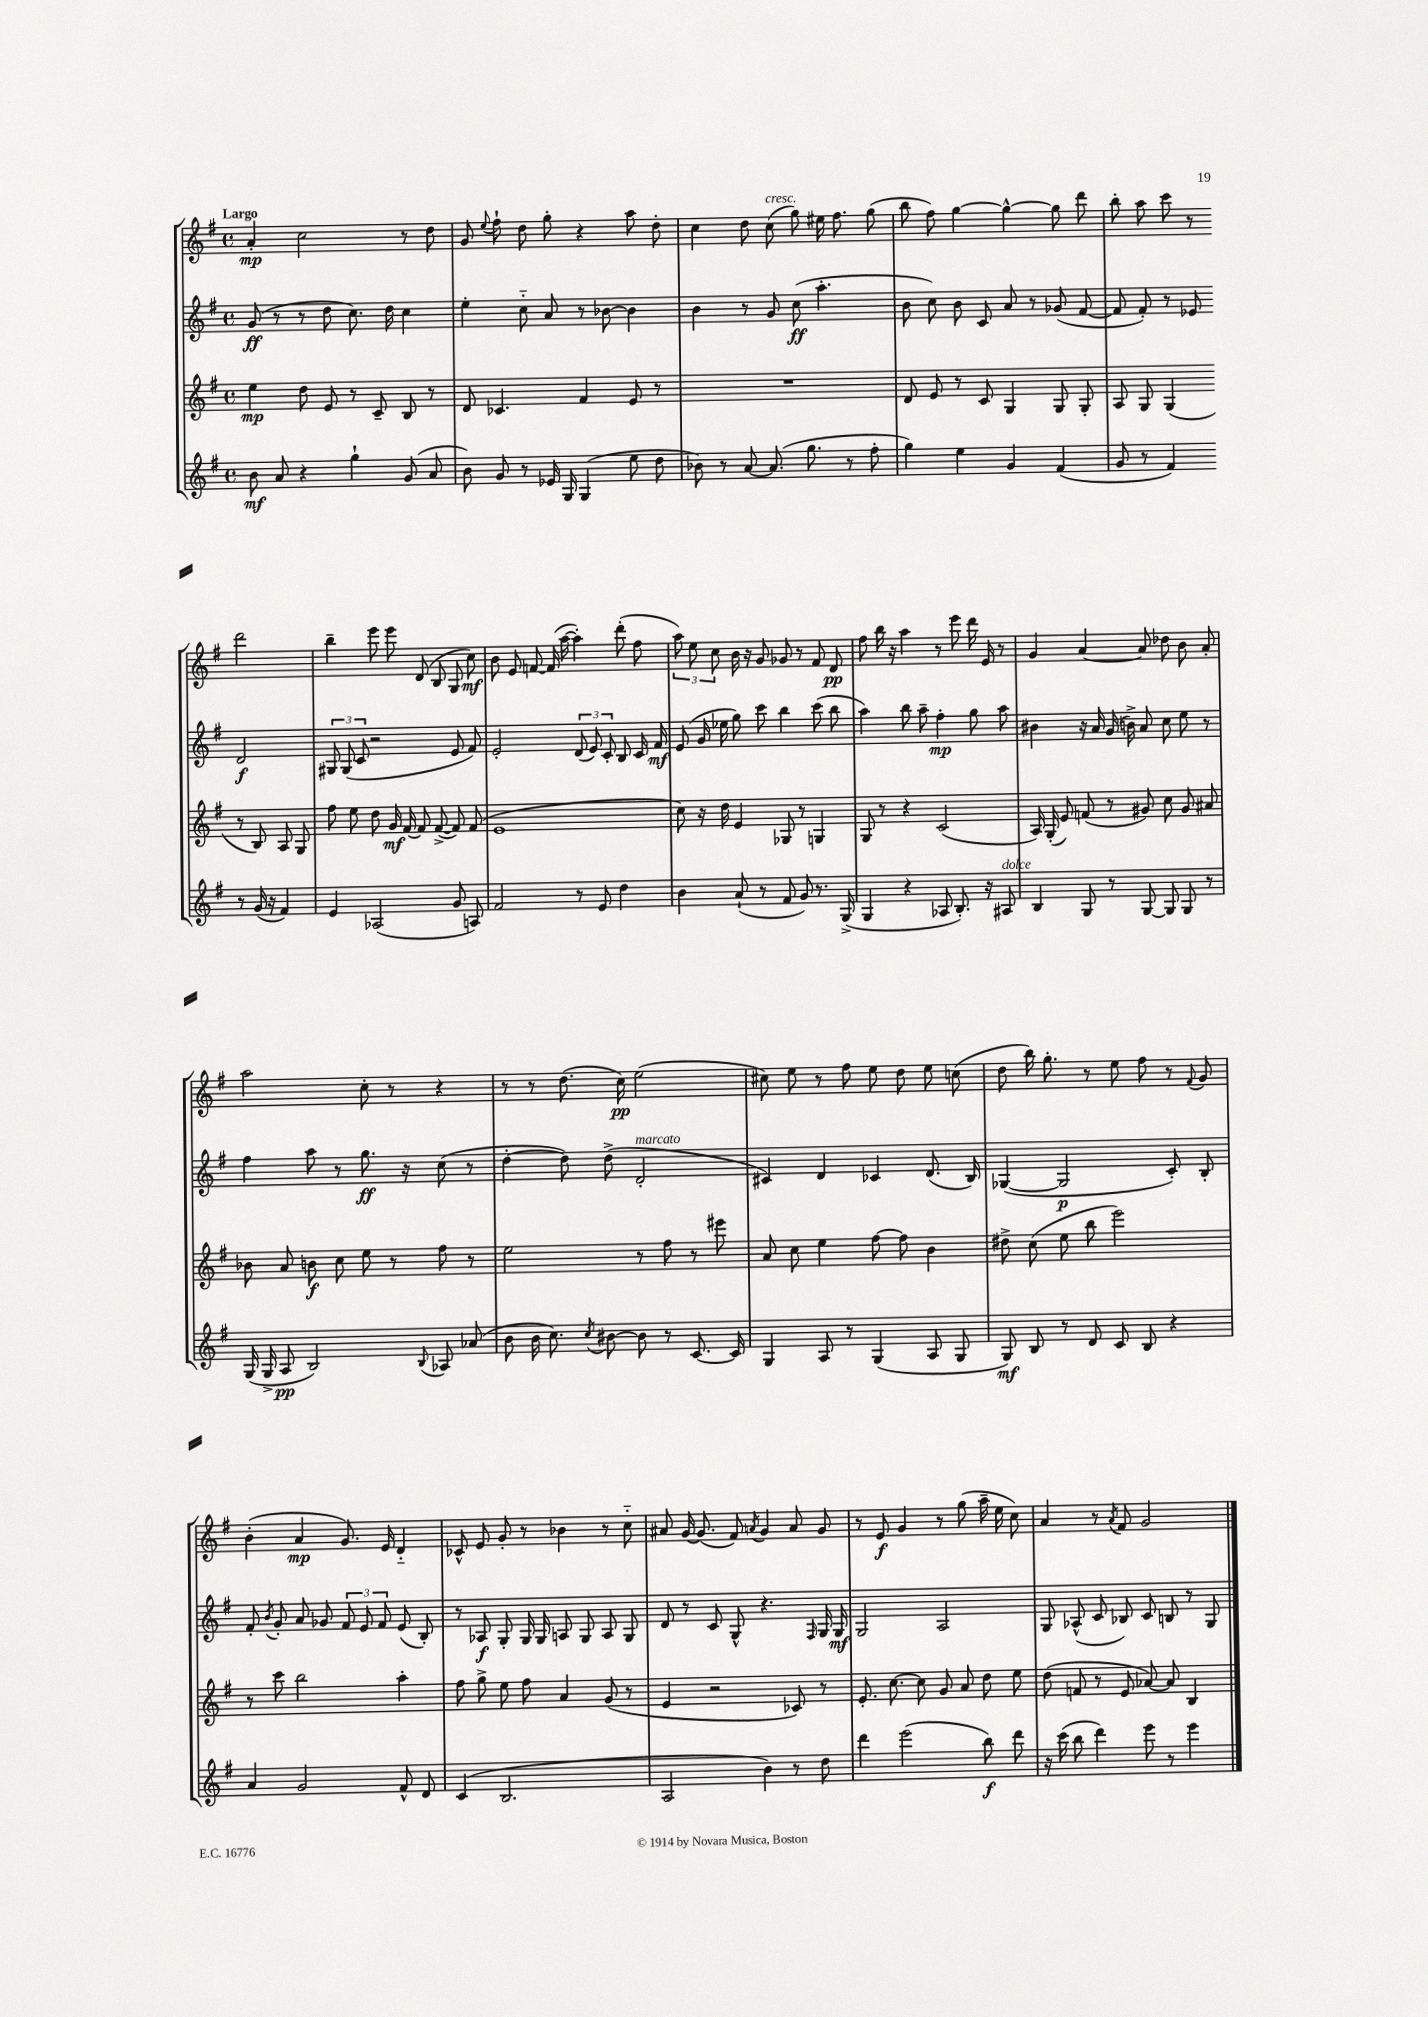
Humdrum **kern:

**kern	**dynam	**kern	**dynam	**kern	**dynam	**kern	**dynam
*part4	*part4	*part3	*part3	*part2	*part2	*part1	*part1
*staff4	*staff4	*staff3	*staff3	*staff2	*staff2	*staff1	*staff1
*clefG2	*	*clefG2	*	*clefG2	*	*clefG2	*
*k[f#]	*	*k[f#]	*	*k[f#]	*	*k[f#]	*
*M4/4	*	*M4/4	*	*M4/4	*	*M4/4	*
*met(c)	*	*met(c)	*	*met(c)	*	*met(c)	*
=1	=1	=1	=1	=1	=1	=1	=1
!	!	!	!	!	!	!LO:TX:a:B:t=Largo	!
8b\	mf	4ee\	mp	(8g/	ff	4a'/	mp
8a/	.	.	.	8r	.	.	.
4r	.	8dd\	.	8r	.	2cc\	.
.	.	8e/	.	8dd\	.	.	.
4gg`\	.	8r	.	8.cc\)	.	.	.
.	.	8c~/	.	.	.	.	.
.	.	.	.	16dd\	.	.	.
(8g/	.	8B/	.	4cc\	.	8r	.
8a/	.	8r	.	.	.	8dd\	.
=2	=2	=2	=2	=2	=2	=2	=2
8b\)	.	8d/	.	4ee'\	.	8g/	.
.	.	.	.	.	.	8qqee/	.
8g/	.	4.c-X/	.	.	.	8ff#`\	.
8r	.	.	.	8cc\	.	8dd\	.
16e-X/	.	.	.	8a/	.	8gg'\	.
16G/	.	.	.	.	.	.	.
(4G/	.	4f#/	.	8r	.	4r	.
.	.	.	.	[8b-X\	.	.	.
8ee\	.	8e/	.	4b-\]	.	8aa\	.
8dd\	.	8r	.	.	.	8dd'\	.
=3	=3	=3	=3	=3	=3	=3	=3
8b-X\)	.	1r	.	4b\	.	4cc\	.
8r	.	.	.	.	.	.	.
[8a/	.	.	.	8r	.	8dd\	.
!	!	!	!	!	!	!LO:TX:a:i:t=cresc.	!
(8.a/]	.	.	.	8g/	.	(8cc\	.
.	.	.	.	(8cc\	ff	8gg\)	.
8.gg\	.	.	.	.	.	.	.
.	.	.	.	4.aa'\	.	16ee#X\	.
.	.	.	.	.	.	8.ff#\	.
8r	.	.	.	.	.	.	.
8ff#'\	.	.	.	.	.	(8gg\	.
=4	=4	=4	=4	=4	=4	=4	=4
4gg\)	.	8d/	.	8b\	.	8bb\	.
.	.	8e/	.	8cc\)	.	8ff#\)	.
4ee\	.	8r	.	8b\	.	[4gg\	.
.	.	8c/	.	8c/	.	.	.
4g/	.	4G/	.	8a/	.	4gg^^\_	.
.	.	.	.	8r	.	.	.
(4f#/	.	8G/	.	(8g-X/	.	8gg\]	.
.	.	8G'/	.	[8f#/	.	8ddd\	.
=5	=5	=5	=5	=5	=5	=5	=5
8g/	.	8A/	.	8f#/]	.	8bb'\	.
8r	.	8G/	.	8f#'/)	.	8aa\	.
4f#/)	.	(4G/	.	8r	.	8ccc\	.
.	.	.	.	8e-X/	.	8r	.
8r	.	8r	.	2d/	f	2ddd\	.
(16g/	.	8B/)	.	.	.	.	.
16r	.	.	.	.	.	.	.
4f#/)	.	8A/	.	.	.	.	.
.	.	8G/	.	.	.	.	.
!!LO:LB:g=z
=6	=6	=6	=6	=6	=6	=6	=6
4e/	.	8ff#\	.	12G#X/	.	4bb~\	.
.	.	.	.	(12G#/	.	.	.
.	.	8ee\	.	.	.	.	.
.	.	.	.	12c/	.	.	.
(2A-X/	.	8dd\	.	2r	.	8eee\	.
.	.	16g/	mf	.	.	8eee\	.
.	.	[16f#/	.	.	.	.	.
.	.	8f#/]	.	.	.	(8d/	.
.	.	([8f#^/	.	.	.	8B/	.
8g/	.	8f#/])	.	8e/	.	8G/	.
8An/)	.	(8f#/	.	8f#/)	.	8cc\)	mf
=7	=7	=7	=7	=7	=7	=7	=7
2f#/	.	1e	.	2e'/	.	8b\	.
.	.	.	.	.	.	8e/	.
.	.	.	.	.	.	[8fn/	.
.	.	.	.	.	.	(16f/]	.
.	.	.	.	.	.	[16aa\	.
8r	.	.	.	(12d/	.	4aa'\])	.
.	.	.	.	12e/)	.	.	.
8e/	.	.	.	.	.	.	.
.	.	.	.	12c'/	.	.	.
4dd\	.	.	.	8B/	.	(8ddd'\	.
.	.	.	.	16c/	.	8ff#\	.
.	.	.	.	16f#/	mf	.	.
=8	=8	=8	=8	=8	=8	=8	=8
4b\	.	8cc\)	.	(8e/	.	12aa\)	.
.	.	.	.	.	.	12ee\	.
.	.	16r	.	16g/	.	.	.
.	.	.	.	.	.	12cc\	.
.	.	16dd\	.	16ee-X\	.	.	.
(8a`/	.	4e/	.	8gg\)	.	16b\	.
.	.	.	.	.	.	16r	.
8r	.	.	.	8ccc\	.	8g/	.
8f#/	.	8G-X/	.	4bb\	.	8g-X/	.
8g/)	.	8r	.	.	.	8r	.
8.r	.	4Gn/	.	(8ccc\	.	8f#/	.
.	.	.	.	8bb\	.	8d/	pp
(16G^/	.	.	.	.	.	.	.
=9	=9	=9	=9	=9	=9	=9	=9
4G/	.	8G/	.	4aa\)	.	8ff#\	.
.	.	8r	.	.	.	16bb\	.
.	.	.	.	.	.	16r	.
4r	.	4r	.	8bb\	.	4aa\	.
.	.	.	.	8aa~\	.	.	.
8A-X/	.	(2c/	.	4ff#'\	mp	8r	.
8.B'/)	.	.	.	.	.	8eee\	.
.	.	.	.	8gg\	.	16ddd\	.
16r	.	.	.	.	.	16e/	.
!LO:TX:a:i:t=dolce	!	!	!	!	!	!	!
8A#X/	.	.	.	8aa\	.	8r	.
=10	=10	=10	=10	=10	=10	=10	=10
4B/	.	16A/)	.	4b#X\	.	4g/	.
.	.	(16G'/	.	.	.	.	.
.	.	8e/)	.	.	.	.	.
8G/	.	(8fn/	.	16r	.	[4a/	.
.	.	.	.	16a/	.	.	.
8r	.	8r	.	(16g/	.	.	.
.	.	.	.	16bn^\)	.	.	.
[8G/	.	8g#X/)	.	8a/	.	8a/]	.
8G/]	.	8cc\	.	8cc\	.	8dd-X\	.
8G/	.	8g#/	.	8ee\	.	8b\	.
8r	.	8a#X/	.	8r	.	8a'/	.
!!LO:LB:g=z
=11	=11	=11	=11	=11	=11	=11	=11
(16G/	.	8b-X\	.	4ff#\	.	2aa\	.
16G^/	.	.	.	.	.	.	.
8A/	pp	8a/	.	.	.	.	.
2B/)	.	8bn\	f	8aa\	.	.	.
.	.	8cc\	.	8r	.	.	.
.	.	8ee\	.	8.gg\	ff	8cc'\	.
.	.	8r	.	.	.	8r	.
.	.	.	.	16r	.	.	.
8qqB/	.	.	.	.	.	.	.
8A-X/	.	8ff#\	.	(8cc\	.	4r	.
(8a-X/	.	8r	.	8r	.	.	.
=12	=12	=12	=12	=12	=12	=12	=12
8b\	.	2ee\	.	[4dd'\	.	8r	.
16b\	.	.	.	.	.	8r	.
8.cc\)	.	.	.	.	.	.	.
.	.	.	.	8dd\])	.	(8.dd\	.
8qcc/	.	.	.	.	.	.	.
[8b#X\	.	.	.	(8dd^\	.	.	.
.	.	.	.	.	.	16cc\)	pp
!	!	!	!	!LO:TX:a:i:t=marcato	!	!	!
8b#\]	.	8r	.	2d'/	.	(2ee\	.
8r	.	8ff#\	.	.	.	.	.
[8.c/	.	8r	.	.	.	.	.
.	.	8eee#X\	.	.	.	.	.
16c/]	.	.	.	.	.	.	.
=13	=13	=13	=13	=13	=13	=13	=13
4G/	.	8a/	.	4c#X/)	.	8cc#X\)	.
.	.	8cc\	.	.	.	8ee\	.
8A/	.	4ee\	.	4d/	.	8r	.
8r	.	.	.	.	.	8ff#\	.
(4G/	.	[8ff#\	.	4c-X/	.	8ee\	.
.	.	8ff#\]	.	.	.	8dd\	.
8A/	.	4b\	.	(8.d/	.	8ee\	.
8G/	.	.	.	.	.	(8ccn\	.
.	.	.	.	16B/)	.	.	.
=14	=14	=14	=14	=14	=14	=14	=14
8G/)	mf	8dd#X^\	.	([4G-X/	.	8dd\	.
8B/	.	(8cc\	.	.	.	16bb\)	.
.	.	.	.	.	.	8.gg'\	.
8r	.	8ee\	.	2G-/]	p	.	.
8d/	.	8bb\	.	.	.	8r	.
8c/	.	2eee\)	.	.	.	8ee\	.
8B/	.	.	.	.	.	8ff#\	.
4r	.	.	.	8c'/)	.	8r	.
.	.	.	.	.	.	8qqf#/	.
.	.	.	.	8B'/	.	8g/	.
!!LO:LB:g=z
=15	=15	=15	=15	=15	=15	=15	=15
4a/	.	8r	.	8f#'/	.	(4b'\	.
.	.	.	.	8qb/	.	.	.
.	.	8ccc\	.	8g'/	.	.	.
2g/	.	2bb\	.	8a/	.	4a/	mp
.	.	.	.	8g-X/	.	.	.
.	.	.	.	12f#/	.	8.g/)	.
.	.	.	.	12e/	.	.	.
.	.	.	.	12f#/	.	.	.
.	.	.	.	.	.	16e/	.
8f#^^/	.	4aa'\	.	(8e/	.	4d/	.
8d/	.	.	.	8B'/)	.	.	.
=16	=16	=16	=16	=16	=16	=16	=16
(4c/	.	8ff#\	.	8r	.	8c-X^^/	.
.	.	8gg^\	.	8A-X/	f	8e/	.
2.B/	.	8ee\	.	8G'/	.	8g'/	.
.	.	8ff#\	.	16G/	.	8r	.
.	.	.	.	16G/	.	.	.
.	.	4a/	.	8An/	.	4b-X\	.
.	.	.	.	8G/	.	.	.
.	.	(8g/	.	8A/	.	8r	.
.	.	8r	.	8G/	.	8cc\	.
=17	=17	=17	=17	=17	=17	=17	=17
2A/	.	4e/	.	8d/	.	8a#X/	.
.	.	.	.	8r	.	[16g/	.
.	.	.	.	.	.	(8.g/]	.
.	.	2r	.	8c/	.	.	.
.	.	.	.	8G^^/	.	8f#/)	.
.	.	.	.	.	.	8qan/	.
4b\)	.	.	.	4.r	.	4g/	.
8r	.	8c-X/)	.	.	.	8a/	.
.	.	.	.	16qqF#/	.	.	.
8dd\	.	8r	.	16G/	.	8g/	.
.	.	.	.	16G/	mf	.	.
=18	=18	=18	=18	=18	=18	=18	=18
4ddd\	.	8.e'/	.	2G/	.	8r	.
.	.	.	.	.	.	8e/	f
.	.	[8.cc\	.	.	.	.	.
(2eee\	.	.	.	.	.	4g/	.
.	.	8cc\]	.	.	.	.	.
.	.	8g/	.	2A/	.	8r	.
.	.	8a/	.	.	.	(8gg\	.
8bb\)	f	8dd\	.	.	.	16aa~\	.
.	.	.	.	.	.	16ee\	.
8ddd\	.	8ee\	.	.	.	8cc\)	.
=19	=19	=19	=19	=19	=19	=19	=19
16r	.	(8dd\	.	8G/	.	4a/	.
(16ccc\	.	.	.	.	.	.	.
8bb\	.	8fn/	.	(8A-X^^/	.	.	.
4ddd\)	.	8r	.	8c/	.	8r	.
.	.	.	.	.	.	8qa/	.
.	.	8e/	.	8B-X/)	.	8f#/	.
8eee\	.	[8a-X/)	.	8c/	.	2g/	.
8r	.	8a-/]	.	8Bn/	.	.	.
4eee\	.	4B/	.	8r	.	.	.
.	.	.	.	8G/	.	.	.
==	==	==	==	==	==	==	==
*-	*-	*-	*-	*-	*-	*-	*-
